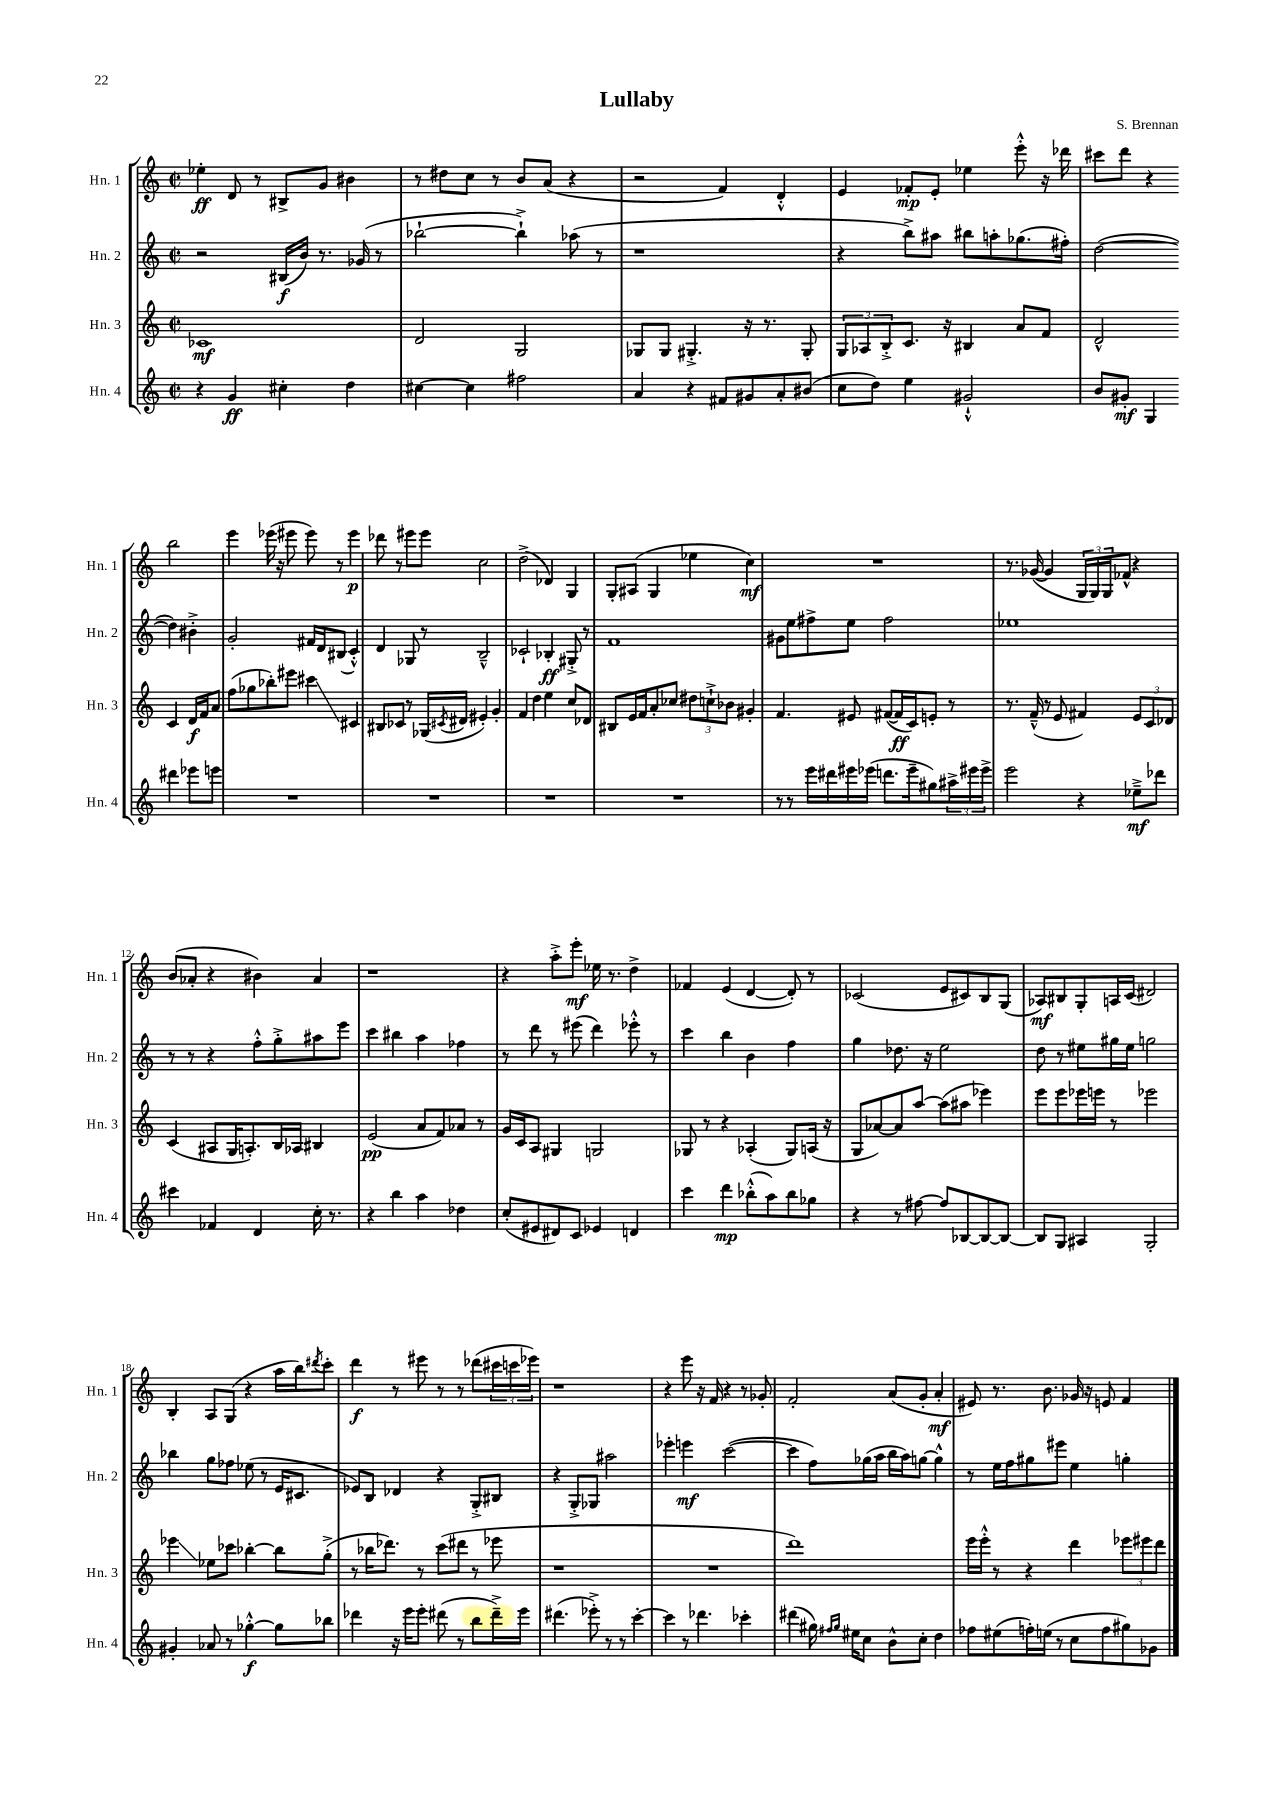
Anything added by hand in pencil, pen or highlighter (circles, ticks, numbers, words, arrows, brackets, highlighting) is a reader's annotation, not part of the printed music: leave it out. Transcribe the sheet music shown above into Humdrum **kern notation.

**kern	**kern	**kern	**kern
*staff4	*staff3	*staff2	*staff1
*clefG2	*clefG2	*clefG2	*clefG2
*k[]	*k[]	*k[]	*k[]
*M2/2	*M2/2	*M2/2	*M2/2
*met(c|)	*met(c|)	*met(c|)	*met(c|)
4r	1c-	2r	4ee-'
4g	.	.	8d
.	.	.	8r
4cc#'	.	(16B#	8B#^
.	.	16b)	.
.	.	8.r	8g
4dd	.	.	4b#
.	.	(16g-	.
.	.	8r	.
=	=	=	=
[4cc#	2d	[2bb-`	8r
.	.	.	8dd#
4cc#]	.	.	8cc
.	.	.	8r
2ff#	2G	4bb-`^])	8b
.	.	.	(8a
.	.	(8aa-	4r
.	.	8r	.
=	=	=	=
4a	8G-	1r	2r
.	8G-	.	.
4r	4.G#'^	.	.
8f#	.	.	4f)
8g#	16r	.	.
.	8.r	.	.
8a'	.	.	4d'^^
(8b#	8G#'	.	.
=	=	=	=
8cc	12G	4r	4e
.	12A-	.	.
8dd)	.	.	.
.	12B'^	.	.
4ee	8.c	8bb^)	8f-'
.	.	8aa#	8e'
.	16r	.	.
2g#`^^	4B#	8bb#	4ee-
.	.	8aa'	.
.	8a	(8.gg-	8eee'^^
.	8f	.	16r
.	.	16ff#')	16ddd-
=	=	=	=
8b	2d^^	([2dd	8ccc#
8g#'	.	.	8ddd
4G	.	.	4r
4ddd#	4c	4dd])	2bb
8eee-	16d	4b#'^	.
.	16f	.	.
8eee	8a	.	.
=	=	=	=
1r	(8ff	2g'	4eee
.	8gg-	.	.
.	8bb-')	.	(16eee-
.	.	.	16r
.	8eee#	.	8eee#
.	4ccc#	16f#	8eee#)
.	.	16d	.
.	.	(8B#	8r
.	4c#	4c'^^)	4eee#
=	=	=	=
1r	8B#	4d	8ddd-
.	8c-	.	8r
.	8r	8G-	8eee#
.	(16G-	8r	8eee#
.	8qc#	.	.
.	16d#	.	.
.	4e#')	2B~^^	2cc
.	4g'	.	.
=	=	=	=
1r	4f	2c-`	(2dd^
.	4dd	.	.
.	4ee	4B-'	4d-)
.	8cc	8G#'^	4G
.	8d-	8r	.
=	=	=	=
1r	8B#	1f	8G'
.	16e	.	(8A#
.	16f	.	.
.	8a'	.	4G
.	8cc-	.	.
.	12dd#	.	4ee-
.	12cc`^	.	.
.	12b-	.	.
.	4g#'	.	4cc)
=	=	=	=
8r	4.f	8g#	1r
8r	.	8ee	.
16eee	.	8ff#^	.
16ddd#	.	.	.
16eee#	8e#	8ee	.
(16eee-	.	.	.
8.ddd	([8f#	2ff#	.
.	16f#]	.	.
16eee-~	16c)	.	.
8gg#)	8e'	.	.
24aa#^	8r	.	.
24eee#	.	.	.
24eee#^	.	.	.
=	=	=	=
2eee	8.r	1ee-	8.r
.	(16f~^^	.	([16g-
.	8r	.	4g-]
.	8e	.	.
4r	4f#)	.	24G
.	.	.	24G)
.	.	.	24G
.	.	.	8f-^^
8ee-~^	12e	.	4r
.	12c	.	.
8ddd-	.	.	.
.	12d-	.	.
=	=	=	=
4ccc#	(4c	8r	(8b
.	.	8r	8a-'
4f-	8A#	4r	4r
.	16G	.	.
.	8.A')	.	.
4d	.	8ff'^^	4b#)
.	16B	8gg'^	.
.	16A-	.	.
16cc'	4B#	8aa#	4a-
8.r	.	.	.
.	.	8eee	.
=	=	=	=
4r	(2e	4ccc	1r
4bb	.	4bb#	.
4aa	8a	4aa	.
.	8f)	.	.
4dd-	8a-	4ff-	.
.	8r	.	.
=	=	=	=
(8cc'	16g	8r	4r
.	16c	.	.
8e#	8A	8ddd	.
8d#)	4G#	8r	8aa'^
8c	.	(8eee#	8eee'
4e-	2G	4ddd)	16ee-
.	.	.	8.r
4d	.	8eee-'^^	4dd^
.	.	8r	.
=	=	=	=
4ccc	8G-	4ccc	4f-
.	8r	.	.
4ddd	4r	4bb	(4e
(8bb-'^^	(4A-'	4b	[4d
8aa)	.	.	.
8bb-	8G-)	4ff	8d'])
8gg-	(16A	.	8r
.	16r	.	.
=	=	=	=
4r	8G	4gg	(2c-
.	[8a-)	.	.
8r	8a-]	8.dd-	.
[8ff#	[8aa	.	.
.	.	16r	.
8ff#]	(8aa]	2ee	8e
[8B-	8aa#	.	8c#)
8B-_	4eee-)	.	8B
8B-_	.	.	(8G
=	=	=	=
8B-]	8eee	8dd	8A-)
8G	8eee	8r	8B#
4A#	16eee-	8ee#	8G'
.	16eee	.	.
.	8r	16gg#	16A
.	.	16ee#	(16c
2G'	2eee-	2gg	2d#)
=	=	=	=
4g#'	4eee-	4bb-	4B'
8a-	8ee-	8gg	8A
8r	8ccc-	8ff-	(8G
[4gg-'^^	[4bb-'	(8ee-	4r
.	.	8r	.
8gg-]	8bb-]	16e	16aa
.	.	8.c#	16bb)
.	.	.	8qddd#
8bb-	(8gg'^	.	8ccc'
=	=	=	=
4ddd-	8r	8e-)	4ddd
.	16bb-	8B	.
.	8.ddd-)	.	.
16r	.	4d-	8r
16eee	.	.	.
8eee'	8r	.	8eee#
(8ddd#	(8ccc	4r	8r
8r	8ddd#	.	8r
8bb	8r	8G'^	(8ddd-
16ddd#~^)	8eee-	8B#	24ccc#
.	.	.	24ccc
16eee	.	.	.
.	.	.	24eee-)
=	=	=	=
(4.ddd#	1r	4r	1r
.	.	8G'^	.
8eee-'^)	.	8G-	.
8r	.	2aa#	.
8r	.	.	.
[4ccc'	.	.	.
=	=	=	=
4ccc]	1r	4eee-'	4r
8r	.	4eee	8eee
4.ddd-	.	.	16r
.	.	.	16f
.	.	([2ccc	4r
4ccc-'	.	.	8r
.	.	.	8g-'
=	=	=	=
(4ddd#	1ddd)	4ccc]	2f'
16gg#)	.	8ff)	.
16qqff#	.	.	.
16qqgg#	.	.	.
16ee#	.	.	.
8cc	.	(16gg-	.
.	.	16aa	.
8b^^	.	16bb	(8a
.	.	16aa)	.
8cc'	.	[8gg	8g'
4dd	.	4gg^^]	4a'
=	=	=	=
8ff-	16eee	8r	8e#)
.	16eee'^^	.	.
(8ee#	8r	16ee	8.r
.	.	16ff	.
16ff')	4r	8gg#	.
(16ee	.	.	8.b
8r	.	8eee#	.
8cc	4ddd	4ee	16g-
.	.	.	16r
8ff	.	.	8e
8gg#)	12eee-	4gg'	4f
.	12eee#	.	.
8g-	.	.	.
.	12ddd	.	.
==	==	==	==
*-	*-	*-	*-
